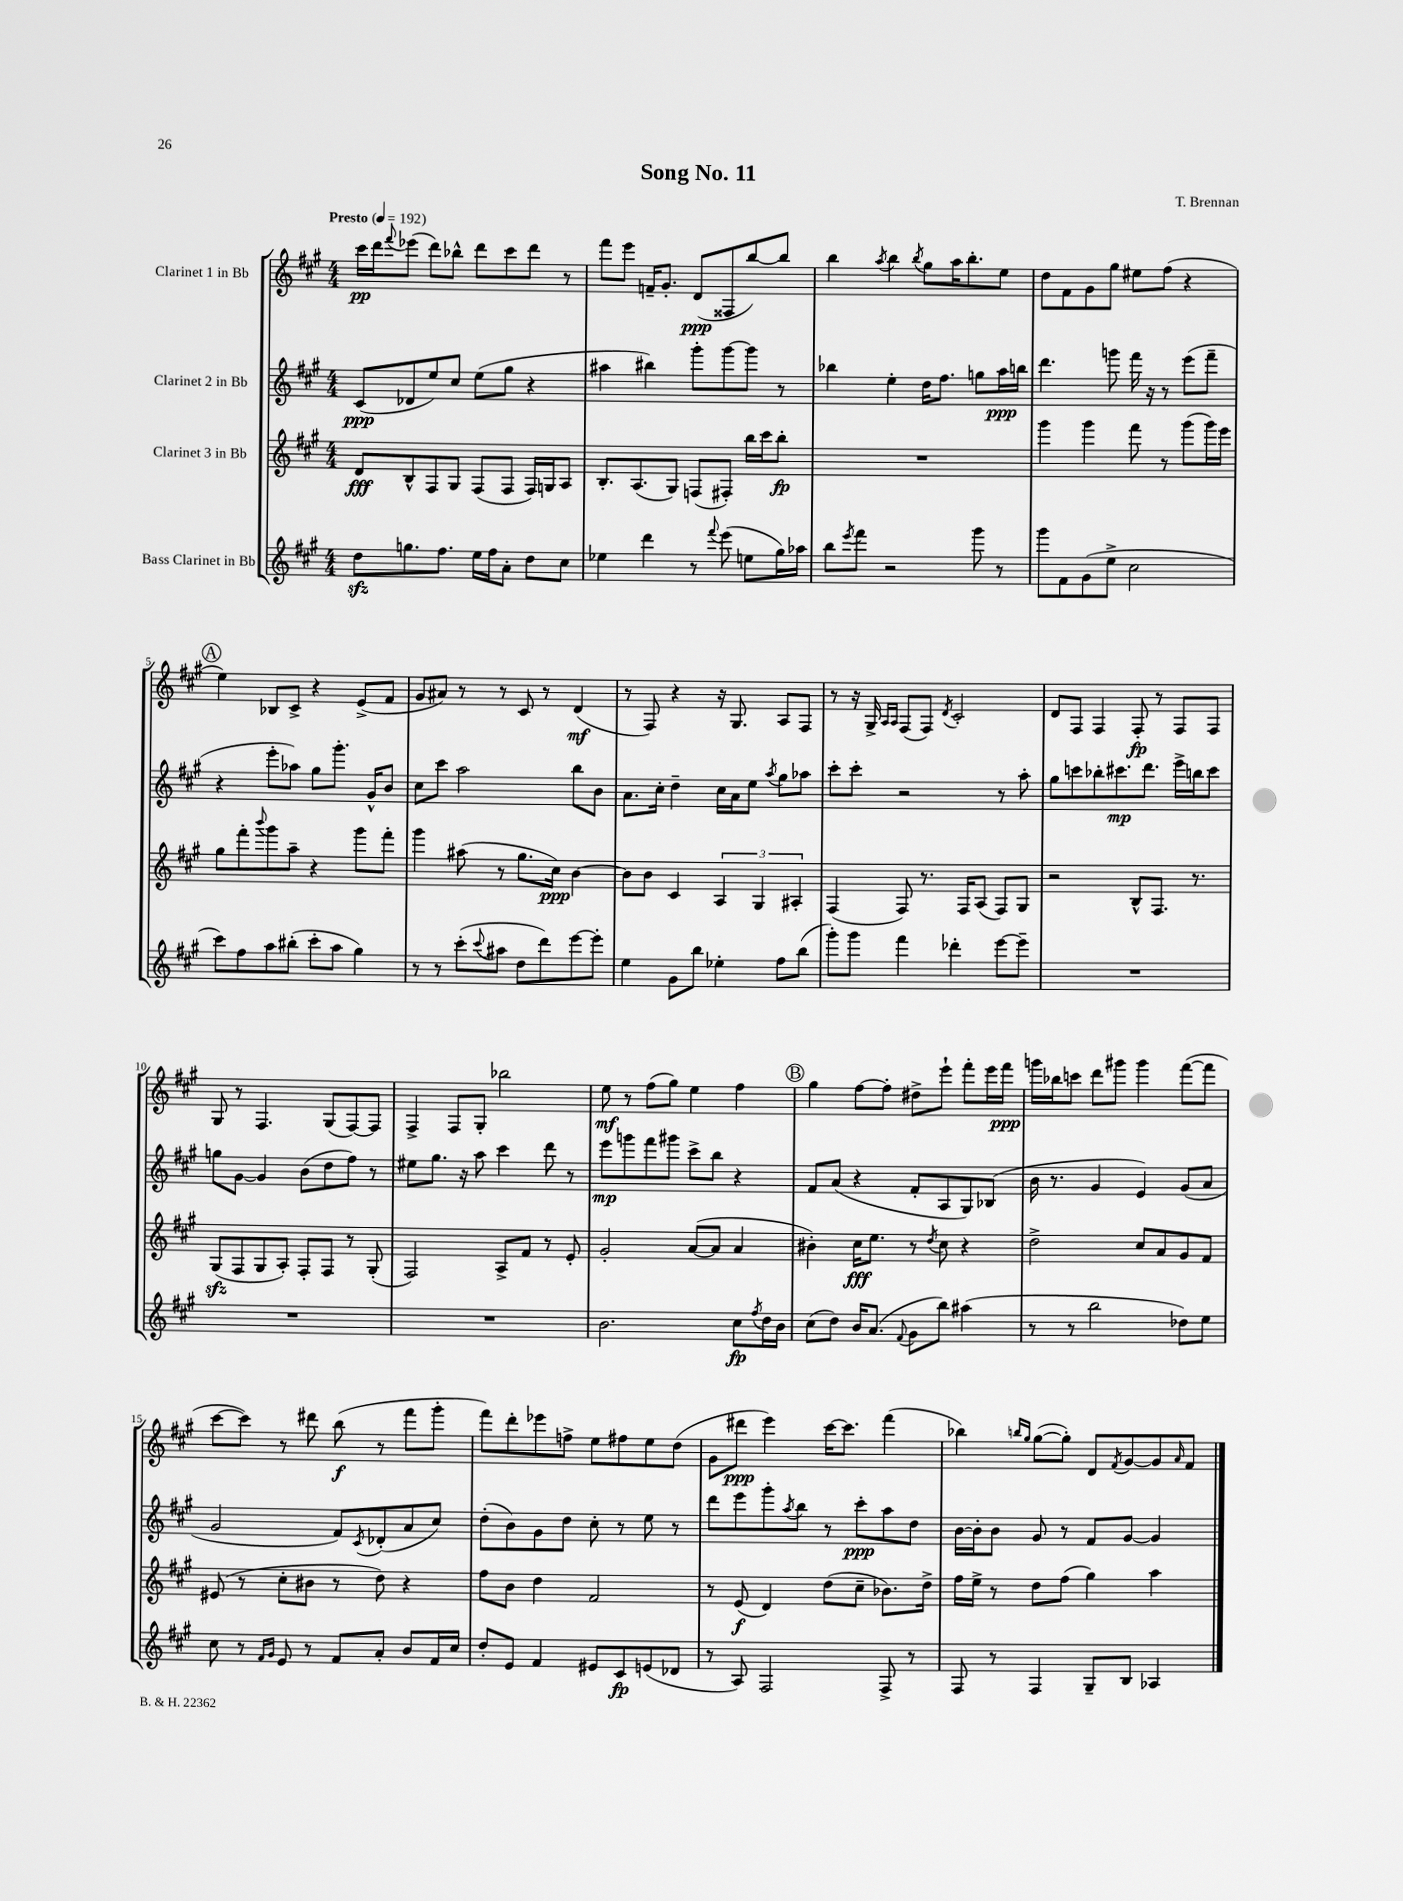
\header { title = "Song No. 11" composer = "T. Brennan" }
<<
\new StaffGroup <<
\new Staff = "s0" \with { instrumentName = "Clarinet 1 in Bb" } {
    \clef treble \key a \major \numericTimeSignature \time 4/4 \tempo "Presto" 4 = 192
    cis'''16\pp d'''16 \appoggiatura { fis'''8 } ees'''8( d'''8) bes''8-^ d'''8 cis'''8 d'''8 r8 |
    fis'''8 e'''8 f'16-- gis'8.-. d'8\ppp( fisis8 b''8~) b''8 |
    b''4 \acciaccatura { a''8 } b''4 \acciaccatura { b''8 } gis''8 a''16 b''8.-. e''8 |
    d''8 fis'8 gis'8 gis''8 eis''8 fis''8( r4 |
    \mark \markup { \circle "A" } e''4) bes8 cis'8-> r4 e'8->( fis'8 |
    gis'8 ais'8) r8 r8 cis'8 r8 d'4\mf( |
    r8 fis8) r4 r16 gis8. a8 fis8 |
    r8 r16 gis16-> \grace { a16 a16 } fis8( fis8) \acciaccatura { d'8 } cis'2-. |
    d'8 fis8 fis4 fis8-.\fp r8 fis8 fis8 |
    gis8 r8 fis4. gis8( fis8~) fis8 |
    fis4-> fis8 gis8-. bes''2 |
    e''8\mf r8 fis''8( gis''8) e''4 fis''4 |
    \mark \markup { \circle "B" } gis''4 fis''8~ fis''8-. dis''8-> e'''8-! fis'''8-. e'''16 fis'''16\ppp |
    g'''16 bes''16 c'''8 d'''8 gis'''8 gis'''4 fis'''8~( fis'''8 |
    cis'''8~ cis'''8) r8 dis'''8 b''8\f( r8 fis'''8 gis'''8-. |
    fis'''8) d'''8-. ees'''8 f''8-> e''8 fis''8 e''8 d''8( |
    gis'8 dis'''8\ppp e'''4) cis'''16~ cis'''8. fis'''4( |
    bes''4) \grace { b''16 gis''16 } gis''8~( gis''8-.) d'8 \acciaccatura { fis'8 } gis'8~ gis'8 \grace { a'16 } fis'8 \bar "|." |
}
\new Staff = "s1" \with { instrumentName = "Clarinet 2 in Bb" } {
    \clef treble \key a \major \numericTimeSignature \time 4/4
    cis'8\ppp( des'8 e''8) cis''8 e''8( gis''8 r4 |
    ais''4 bis''4) gis'''8-. gis'''8~ gis'''8 r8 |
    bes''4 e''4-. d''16 fis''8. g''8 a''16\ppp b''16 |
    d'''4. g'''8 fis'''16 r16 r8 e'''8( fis'''8-- |
    \mark \markup { \circle "A" } r4 e'''8-. aes''8) gis''8 gis'''8.-. gis'16-^ b'8 |
    cis''8 cis'''8 a''2 b''8 b'8 |
    a'8. cis''16-. d''4-- cis''16 a'16 e''8 \acciaccatura { a''8 } gis''8 aes''8 |
    cis'''8-. cis'''8-. r2 r8 a''8-. |
    gis''8 c'''8 bes''8-. cis'''8.\mp d'''8. e'''16-> b''16 cis'''8 |
    g''8 gis'8~ gis'4 b'8( d''8 fis''8) r8 |
    eis''8 gis''8. r16 a''8 cis'''4 d'''8 r8 |
    e'''8\mp g'''8 fis'''8 gis'''8 cis'''8-> b''8 r4 |
    \mark \markup { \circle "B" } fis'8 a'8( r4 fis'8-. a8 gis8) bes8( |
    b'16 r8. gis'4 e'4) gis'8( a'8 |
    gis'2 fis'8) \acciaccatura { cis'8 } des'8-.( a'8 cis''8) |
    d''8-.( b'8) gis'8 d''8 cis''8-. r8 e''8 r8 |
    d'''8 e'''8 gis'''8-. \acciaccatura { a''8 } b''8 r8 cis'''8-.\ppp a''8 d''8 |
    b'16~ b'16-. b'8 gis'8 r8 fis'8 gis'8~ gis'4 \bar "|." |
}
\new Staff = "s2" \with { instrumentName = "Clarinet 3 in Bb" } {
    \clef treble \key a \major \numericTimeSignature \time 4/4
    d'8\fff b8-^ fis8 gis8 fis8( fis8 fis16) g16 a8 |
    b8.-. a8.( gis8) f8( fis8-.) b''16 cis'''16 b''8-.\fp |
    R1 |
    gis'''4 gis'''4 fis'''8 r8 gis'''8( gis'''16) e'''16 |
    \mark \markup { \circle "A" } gis''8 fis'''8-. \appoggiatura { b'''8 } gis'''8 a''8-- r4 gis'''8 fis'''8-. |
    gis'''4 ais''8( r8 gis''8. cis''16\ppp) b'4~ |
    b'8 b'8 cis'4 \tuplet 3/2 { a4 gis4 ais4-. } |
    fis4( fis8) r8. fis16 a8( fis8) gis8 |
    r2 b8-^ fis8. r8. |
    gis8\sfz( fis8 gis8 a8-.) fis8-. fis8 r8 gis8-.( |
    fis2) a8-> fis'8 r8 e'8-. |
    gis'2-. a'8~( a'8 a'4 |
    \mark \markup { \circle "B" } bis'4-.) cis''16\fff e''8. r8 \acciaccatura { d''8 } cis''8 r4 |
    d''2-> cis''8 a'8 gis'8 fis'8 |
    eis'8( r8 cis''8-. bis'8 r8 d''8) r4 |
    fis''8 b'8 d''4 fis'2 |
    r8 e'8\f( d'4) d''8( cis''8-- bes'8.) d''16-> |
    fis''16 e''16-> r8 d''8 fis''8( gis''4) a''4 \bar "|." |
}
\new Staff = "s3" \with { instrumentName = "Bass Clarinet in Bb" } {
    \clef treble \key a \major \numericTimeSignature \time 4/4
    d''8\sfz g''8. fis''8. e''16 fis''16 a'8-. d''8 cis''8 |
    ees''4 d'''4 r8 \appoggiatura { fis'''8 } e'''8( e''8 gis''16) aes''16 |
    b''8 \acciaccatura { e'''8 } fis'''8 r2 gis'''8 r8 |
    gis'''8 fis'8 gis'8( e''8-> cis''2 |
    \mark \markup { \circle "A" } cis'''8) fis''8 a''8 bis''8-.( cis'''8-. a''8 gis''4) |
    r8 r8 cis'''8-.( \appoggiatura { cis'''8 } ais''8 d''8 d'''8) e'''8~ e'''8-. |
    e''4 gis'8 b''8 ees''4-. fis''8 b''8( |
    gis'''8-.) gis'''8 fis'''4 des'''4-. e'''8~ e'''8-- |
    R1 |
    R1 |
    R1 |
    b'2. cis''8\fp \acciaccatura { fis''8 } d''16 b'16 |
    \mark \markup { \circle "B" } cis''8( d''8) b'16 a'8.( \appoggiatura { fis'8 } gis'8 b''8) ais''4( |
    r8 r8 b''2 des''8) e''8 |
    cis''8 r8 \grace { fis'16 gis'16 } e'8 r8 fis'8 a'8-. b'8 fis'16 cis''16 |
    d''8-. e'8 fis'4 eis'8 cis'8\fp e'8( des'8 |
    r8 a8) fis2 fis8-> r8 |
    fis8 r8 fis4 gis8-- b8 aes4 \bar "|." |
}
>>
>>
